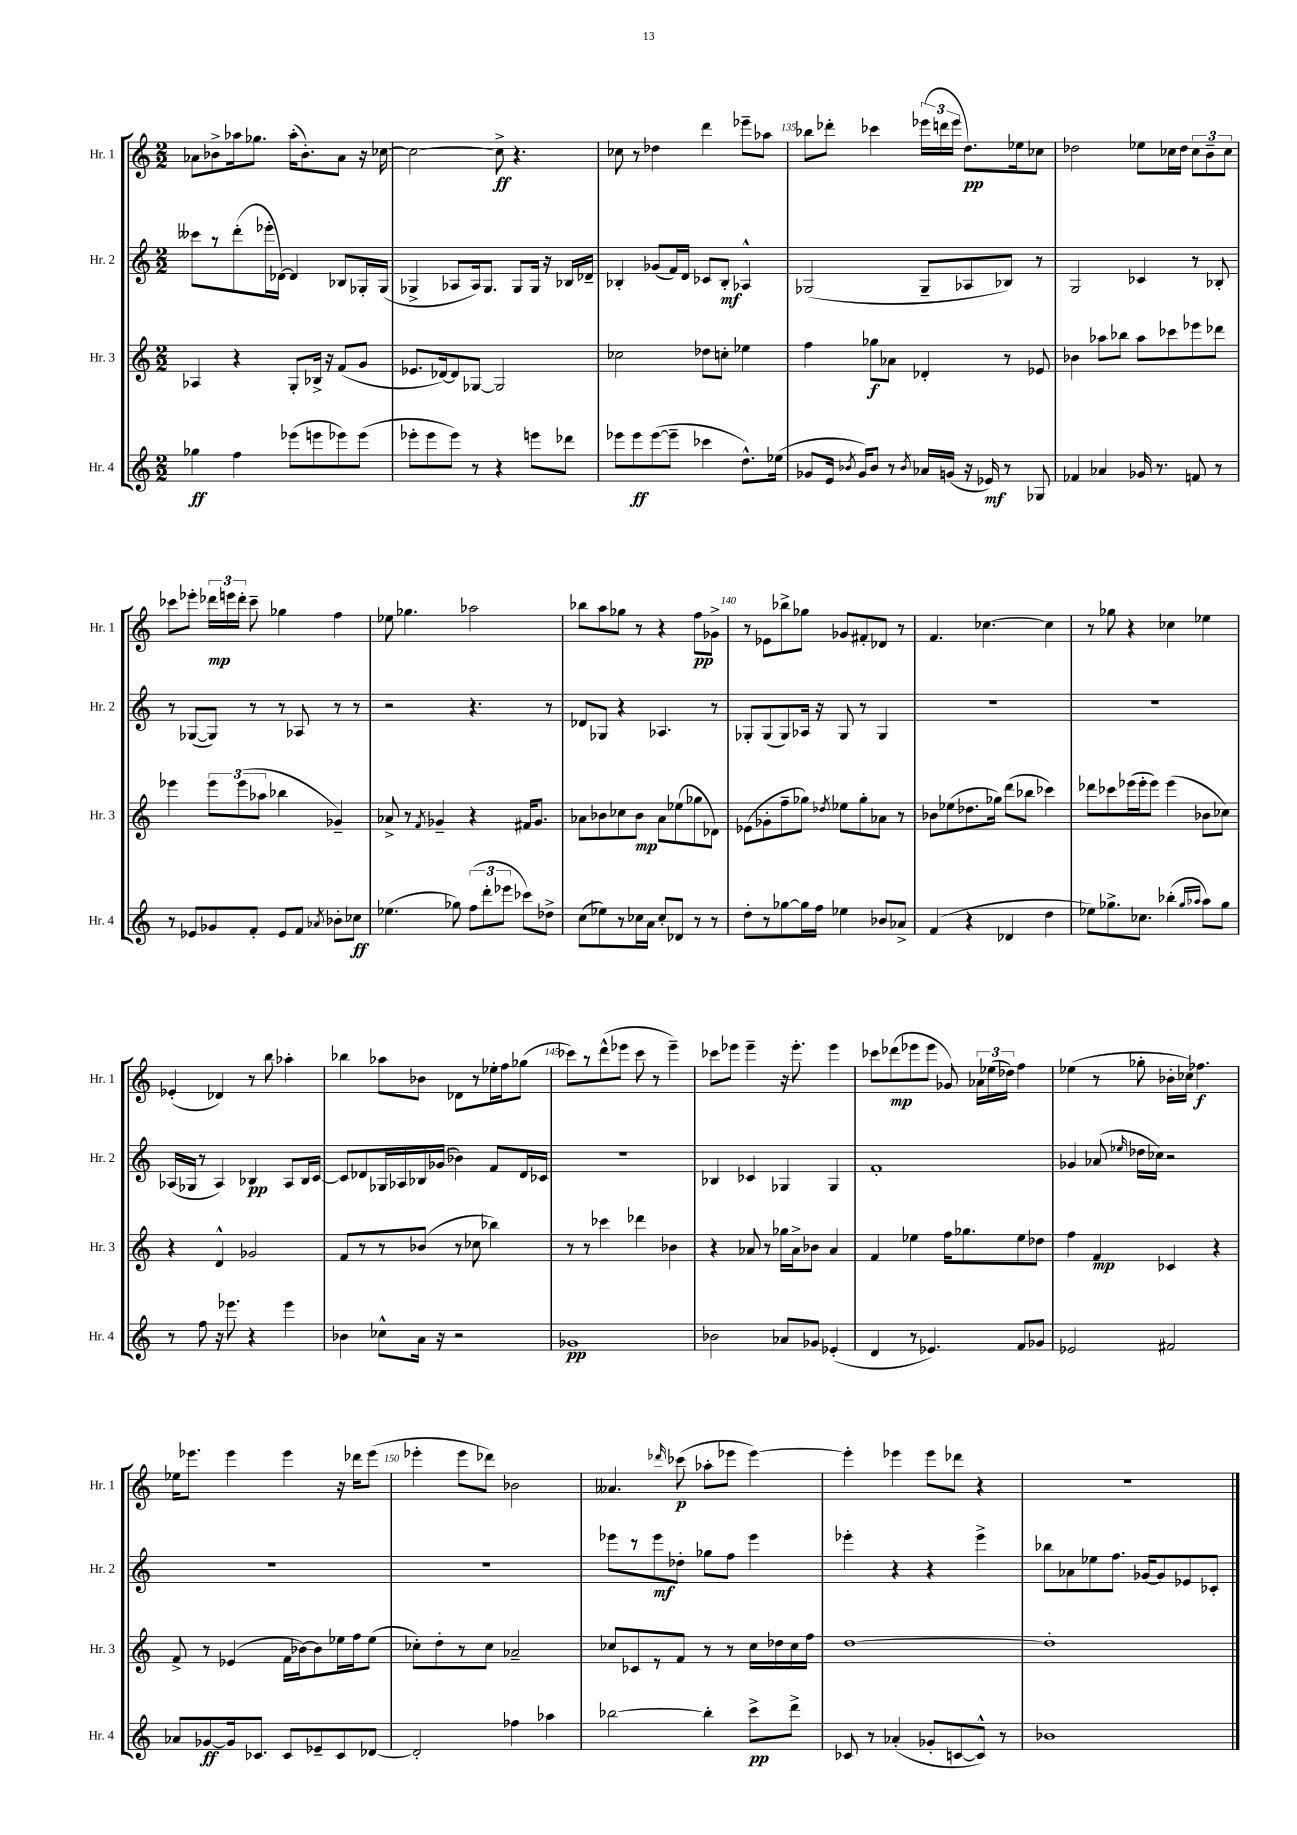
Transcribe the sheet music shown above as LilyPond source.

<<
\new StaffGroup <<
\new Staff = "s0" \with { instrumentName = "Hr. 1" shortInstrumentName = "Hr. 1" } {
    \clef treble \key c \major \numericTimeSignature \time 2/2
    \autoBeamOff aes'8[ bes'8-> aes''16 ges''8.] aes''16[-.( bes'8.-.) aes'8] r16 ces''16~ |
    ces''2~ ces''8->\ff r4. |
    ces''8 r8 des''4 d'''4 ees'''8[-- aes''8] |
    bes''8[ des'''8]-. ces'''4 \tuplet 3/2 { ees'''16[( d'''16 ees'''16] } d''8.[\pp) ees''16 ces''8] |
    des''2 ees''8[ ces''16 des''16] \tuplet 3/2 { ces''8[ b'8-- ces''8] } |
    ces'''8[ ees'''8]-. \tuplet 3/2 { des'''16[\mp e'''16 des'''16]-. } ces'''8-- ges''4 f''4 |
    ees''8 ges''4. aes''2 |
    bes''8[ a''8 ges''8] r8 r4 f''8[\pp ges'8]-> |
    r8 ees'8[ bes''8-> ges''8] ges'8[ fis'8-. des'8] r8 |
    f'4. ces''4.~ ces''4 |
    r8 ges''8 r4 ces''4 ees''4 |
    ees'4-.( des'4) r8 b''8 aes''4-. |
    bes''4 aes''8[ bes'8] des'8[ r8 ees''16-. f''16 ges''8]( |
    ces'''8[) r8 d'''8-^( ees'''8] ces'''8 r8 ees'''4--) |
    ces'''8[ ees'''8] ees'''4-- r16 ees'''8.-. ees'''4 |
    ces'''8[ des'''8\mp( ees'''8 ees'''8] ges'8) \tuplet 3/2 { aes'16[ ees''16( des''16]) } f''4 |
    ees''4( r8 ges''8-. bes'16[-. ces''16]) fes''4.\f |
    ees''16[ ees'''8.] ees'''4 ees'''4 r16 des'''16[ ees'''8]( |
    ees'''4-. ees'''8[ des'''8]) bes'2 |
    aeses'4. \grace { des'''16 } ces'''8\p( aes''8[-. ees'''8] ees'''4~) |
    ees'''4-. ees'''4 ees'''8[ des'''8] r4 |
    R1 \bar "|." |
}
\new Staff = "s1" \with { instrumentName = "Hr. 2" shortInstrumentName = "Hr. 2" } {
    \clef treble \key c \major \numericTimeSignature \time 2/2
    \autoBeamOff ceses'''8[ r8 d'''8-.( ees'''16-. des'16]~) des'4 bes8[ ges16-. ges16]( |
    ges4-> aes8[ aes16) ges8.] ges8[ ges16] r16 bes16[ des'16]-- |
    bes4-. ges'8[( f'16) d'16] ces'8[ bes8]-.\mf aes4-^ |
    ges2( ges8[-- aes8 bes8]) r8 |
    g2 ces'4 r8 bes8-. |
    r8 ges8[~( ges8]) r8 r8 aes8 r8 r8 |
    r2 r4. r8 |
    des'8[ ges8] r4 aes4. r8 |
    ges8[-. ges8( ges8) aes16] r16 ges8 r8 ges4 |
    R1 |
    R1 |
    aes16[( ges16] r8 aes4) bes4\pp aes8[ bes16 c'16]~ |
    c'8[ des'8 ges16 aes16 bes16 ges'16]( bes'4) f'8[ des'16 ces'16] |
    r1 |
    bes4 ces'4 ges4 ges4 |
    f'1-. |
    ges'4 aes'8( \grace { ees''16 } des''16[ ces''16]) r2 |
    R1 |
    R1 |
    ees'''8[ r8 ees'''8\mf des''8]-. ges''8[ f''8] ees'''4 |
    ees'''4-. r4 r4 ees'''4-> |
    bes''8[ aes'8 ees''8 f''8.] ges'16[~ ges'8 ees'8 ces'8]-. \bar "|." |
}
\new Staff = "s2" \with { instrumentName = "Hr. 3" shortInstrumentName = "Hr. 3" } {
    \clef treble \key c \major \numericTimeSignature \time 2/2
    \autoBeamOff aes4 r4 g8[-. bes16]-> r16 f'8[( g'8] |
    ees'8.[ des'16~) des'8 ges8]~ ges2 |
    ces''2 des''8[ c''8]-. ees''4 |
    f''4 ges''8[\f aes'8] des'4-. r8 ees'8 |
    bes'4 aes''8[ bes''8] aes''8[ ces'''8 ees'''8 des'''8] |
    ees'''4 \tuplet 3/2 { ees'''8[ ees'''8( aes''8] } bes''4 ges'4--) |
    aes'8-> r8 \acciaccatura { f'8 } ges'4-- r4 fis'16[ ges'8.] |
    aes'8[ bes'8 ces''8 bes'8]\mp aes'8[ ees''8( ges''8 des'8]) |
    ees'8[( ges'8-. f''8-- ges''8]) \acciaccatura { des''8 } ees''8[ ges''8-. aes'8] r8 |
    bes'8[ ees''8( des''8. ges''16]) d'''8[( bes''8] ces'''4) |
    des'''8[ ces'''8 ees'''16( ees'''16-. ees'''8]) ees'''4( bes'8[ ces''8]) |
    r4 d'4-^ ges'2 |
    f'8[ r8 r8 bes'8]( r8 ces''8 bes''4) |
    r8 r8 ces'''4 des'''4 bes'4 |
    r4 aes'8 r8 ges''16[ aes'16-> bes'8] aes'4 |
    f'4 ees''4 f''16[ ges''8. ees''8 des''8] |
    f''4 f'4\mp ces'4 r4 |
    f'8-> r8 ees'4( f'16[ bes'16~) bes'8 ees''16 f''16 ees''8]( |
    ces''8[-.) d''8-. r8 ces''8] aes'2-- |
    ces''8[ ces'8 r8 f'8] r8 r8 ces''16[ des''16 ces''16 f''16] |
    d''1~ |
    d''1-. \bar "|." |
}
\new Staff = "s3" \with { instrumentName = "Hr. 4" shortInstrumentName = "Hr. 4" } {
    \clef treble \key c \major \numericTimeSignature \time 2/2
    \autoBeamOff ges''4\ff f''4 ees'''8[( e'''8 ees'''8) ees'''8]( |
    ees'''8[-. ees'''8 ees'''8]) r8 r4 e'''8[ des'''8] |
    ees'''8[ ees'''8\ff ees'''8~( ees'''8]-- ces'''4 d''8.[-^) ees''16]( |
    ges'8[ e'16] \acciaccatura { bes'8 } ges'16[) bes'8] r8 \acciaccatura { bes'8 } aes'16[ g'16]( r16 ees'16\mf) r8 ges8 |
    fes'4 aes'4 ges'16 r8. f'8 r8 |
    r8 ees'8[ ges'8 f'8]-. ees'8[ f'8] \acciaccatura { aes'8 } bes'8[-. ces''8]\ff |
    ees''4.( ges''8) \tuplet 3/2 { f''8[( d'''8-. ees'''8] } ces'''8[) des''8]-> |
    c''8[( ees''8) r8 ces''16 a'16] ces''8[-. des'8] r8 r8 |
    d''8[-. r8 ges''8~ ges''16 f''16] ees''4 bes'8[ aes'8]-> |
    f'4( r4 des'4 d''4 |
    ees''8[) ges''8.-> ces''8.] bes''4-.( \grace { ges''16[ aes''16] } aes''8[) ges''8] |
    r8 f''8 r16 ees'''8. r4 ees'''4 |
    bes'4 ces''8[-^ a'16] r16 r2 |
    ges'1\pp |
    bes'2 aes'8[ ges'8] ees'4-.( |
    d'4 r8 ees'4.) f'8[ ges'8] |
    ees'2 fis'2 |
    aes'8[ ges'8~\ff ges'16 ces'8.] ces'8[ ees'8-- ces'8 des'8]~ |
    des'2-. fes''4 aes''4 |
    bes''2~ bes''4-. c'''8[->\pp d'''8]-> |
    ces'8 r8 aes'4-.( ges'8[-. c'8~ c'8]-^) r8 |
    bes'1 \bar "|." |
}
>>
>>
\layout { \context { \Score currentBarNumber = #132 \override BarNumber.break-visibility = ##(#f #t #t) barNumberVisibility = #(every-nth-bar-number-visible 5) } }
